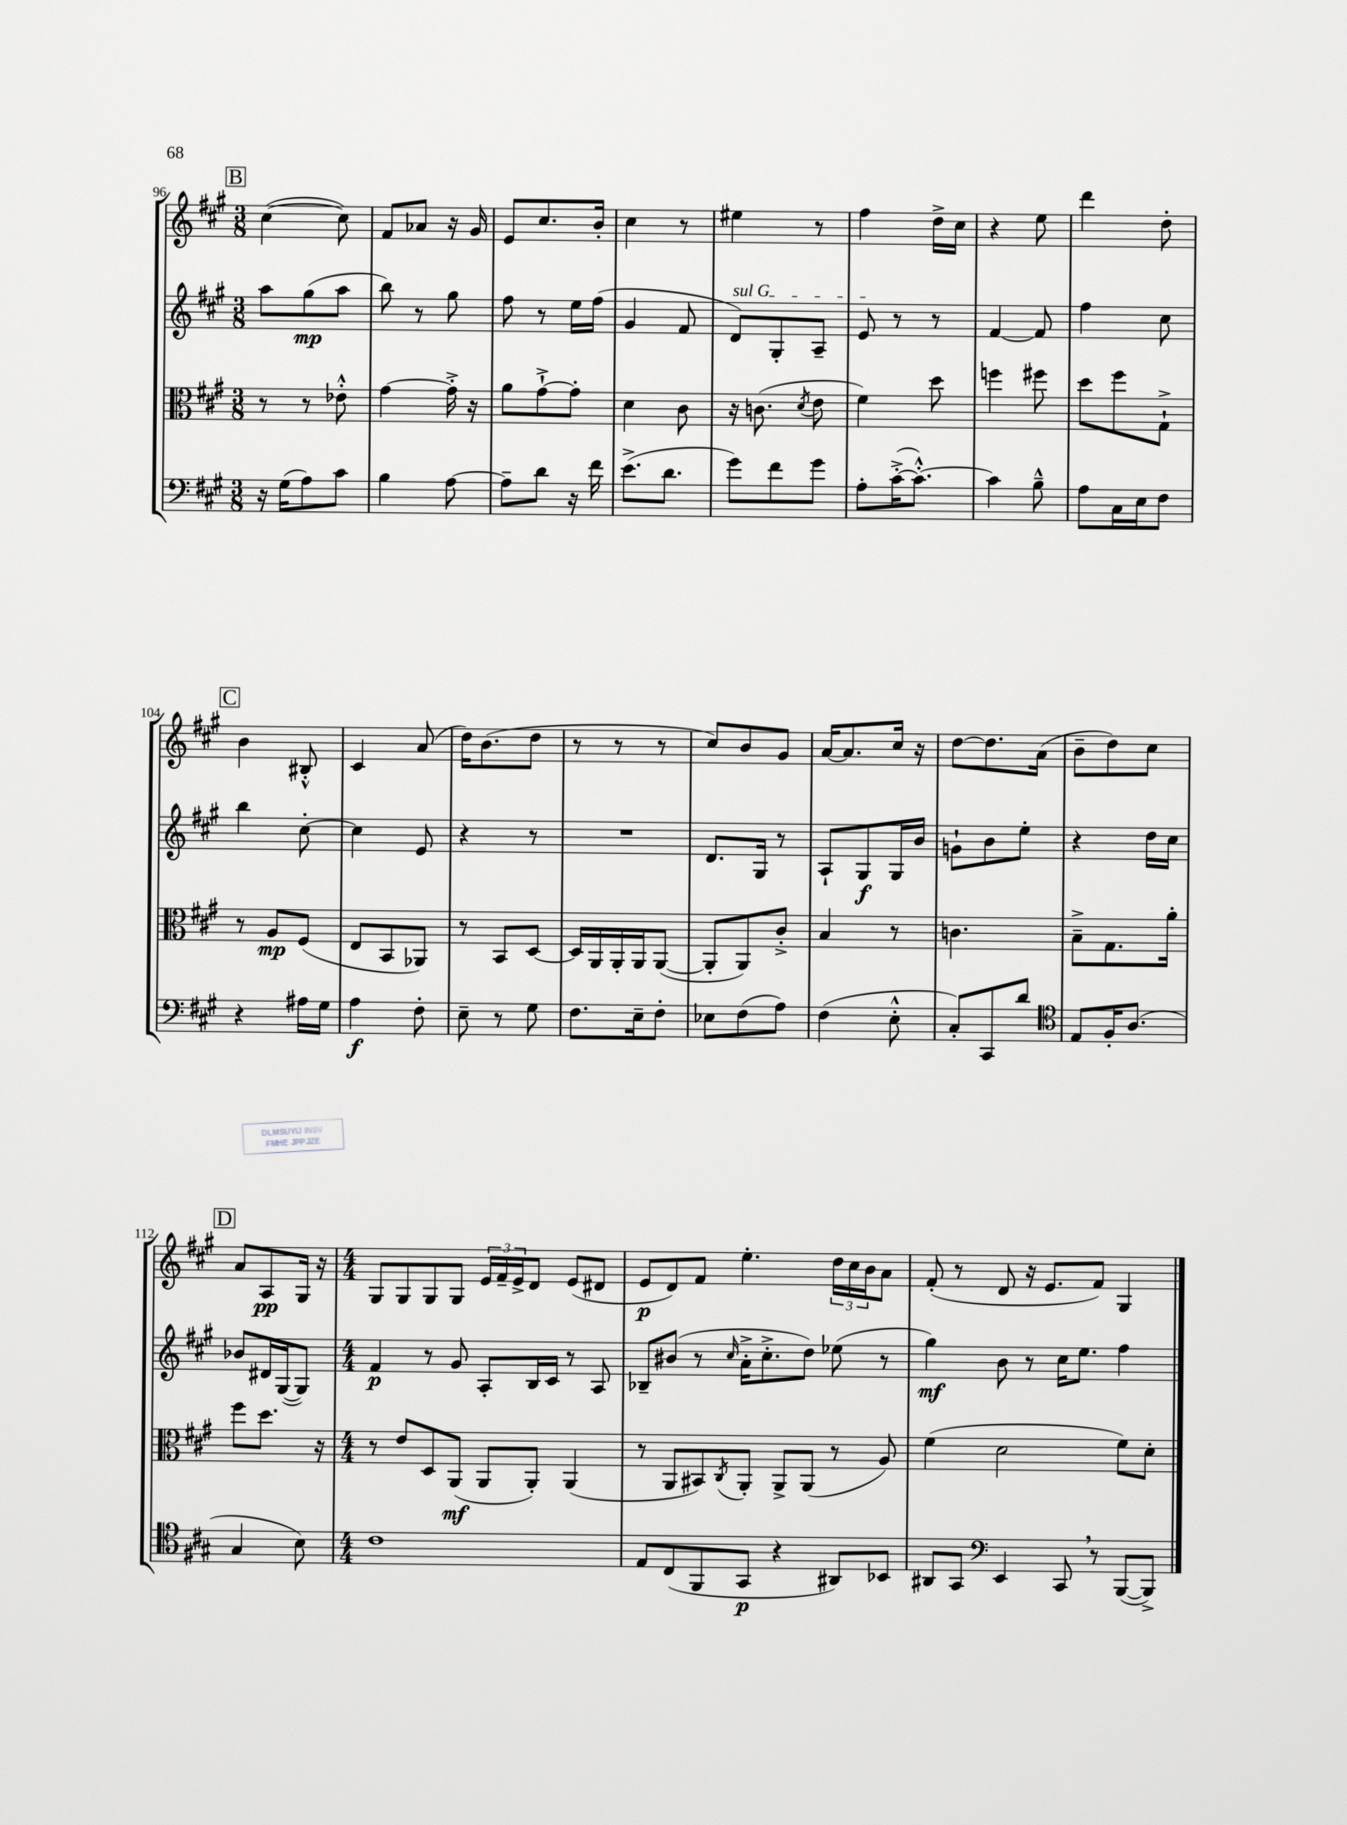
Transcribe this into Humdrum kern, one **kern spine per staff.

**kern	**kern	**kern	**kern
*staff4	*staff3	*staff2	*staff1
*clefF4	*clefC3	*clefG2	*clefG2
*k[f#c#g#]	*k[f#c#g#]	*k[f#c#g#]	*k[f#c#g#]
*M3/8	*M3/8	*M3/8	*M3/8
16r	8r	8aa	([4cc#
(16G#	.	.	.
8A)	8r	(8gg#	.
8c#	8e-'^^	8aa	8cc#])
=	=	=	=
4B	[4g#	8bb)	8f#
.	.	8r	8a-
[8A	16g#'^]	8gg#	16r
.	16r	.	16g#
=	=	=	=
8A~]	8a	8ff#	8e
8d	[8g#`^	8r	8.cc#
16r	8g#']	16ee	.
16f#	.	(16ff#	16b'
=	=	=	=
(8.e^	4d	4g#	4cc#
8.d	.	.	.
.	8c#	8f#	8r
=	=	=	=
8g#)	16r	8d)	4ee#
.	(8.c	.	.
8f#	.	8G#'	.
.	8qd	.	.
8g#	8e	8A~	8r
=	=	=	=
8A'	4f#)	8e	4ff#
([16c#'^	.	8r	.
8.c#'^^_)	.	.	.
.	8dd	8r	16dd^
.	.	.	16cc#
=	=	=	=
4c#]	4ff	[4f#	4r
8B~^^	8ff#	8f#]	8ee
=	=	=	=
8A	8dd	4ff#	4ddd
16C#	8ff#	.	.
16E	.	.	.
8F#	8G#`^	8cc#	8dd'
=	=	=	=
4r	8r	4bb	4b
.	8A	.	.
16A#	(8F#	[8cc#'	8B#'^^
16G#	.	.	.
=	=	=	=
4A	8E	4cc#]	4c#
.	8BB	.	.
8F#'	8AA-)	8e	(8a
=	=	=	=
8E~	8r	4r	16dd)
.	.	.	(8.b
8r	8BB	.	.
8G#	[8D	8r	8dd
=	=	=	=
8.F#	16D]	4.r	8r
.	16AA	.	.
.	16AA'	.	8r
16E~	16AA	.	.
8F#'	([8AA	.	8r
=	=	=	=
8E-	8AA']	8.d	8cc#)
(8F#	8AA)	.	8b
.	.	16G#	.
8A)	8c#'^	8r	8g#
=	=	=	=
(4F#	4B	8A`	[16a
.	.	.	8.a]
.	.	8G#	.
8E'^^	8r	16G#	16cc#
.	.	16b	16r
=	=	=	=
8C#')	4.c	8g`	[8dd
8CC#	.	8b	8.dd]
8d	.	8ee'	.
.	.	.	(16a
=	=	=	=
*clefC4	*	*	*
8E	8B~^	4r	8b~
16F#'	8.G#	.	8dd)
(8.A	.	.	.
.	.	16dd	8cc#
.	16a'	16cc#	.
=	=	=	=
4G#	8ff#	8b-	8a
.	8.dd	16d#	8A
.	.	([16G#	.
8B)	.	8G#])	16G#
.	16r	.	16r
=	=	=	=
*M4/4	*M4/4	*M4/4	*M4/4
1c#	8r	4f#	8G#
.	8e	.	8G#
.	8D	8r	8G#
.	(8AA	8g#	8G#
.	8AA	8A'	24e
.	.	.	24f#~
.	.	.	24e^
.	8AA')	16B	8d
.	.	16c#	.
.	(4AA	8r	(8e
.	.	8A	8d#
=	=	=	=
8E	8r	8B-~	8e
(8C#	8AA	(8b#	8d)
8FF#	8BB#)	8r	8f#
.	8qC#	16qqcc#	.
8GG#	8AA'	16a'^	4.ee'
.	.	8.cc#'^	.
4r	8AA^	.	.
.	(8AA	8dd)	.
8AA#)	8r	(8ee-	24dd
.	.	.	24cc#
.	.	.	24b
8BB-	8A)	8r	8a
=	=	=	=
8AA#	(4f#	4gg#)	(8f#'
8GG#	.	.	8r
*clefF4	*	*	*
4EE	2d	8b	8d
.	.	8r	16r
.	.	.	8.e
8CC#	.	16cc#	.
.	.	8.ee	.
8r	.	.	8f#)
([8BBB	8f#)	4ff#	4G#
8BBB^])	8d'	.	.
==	==	==	==
*-	*-	*-	*-
